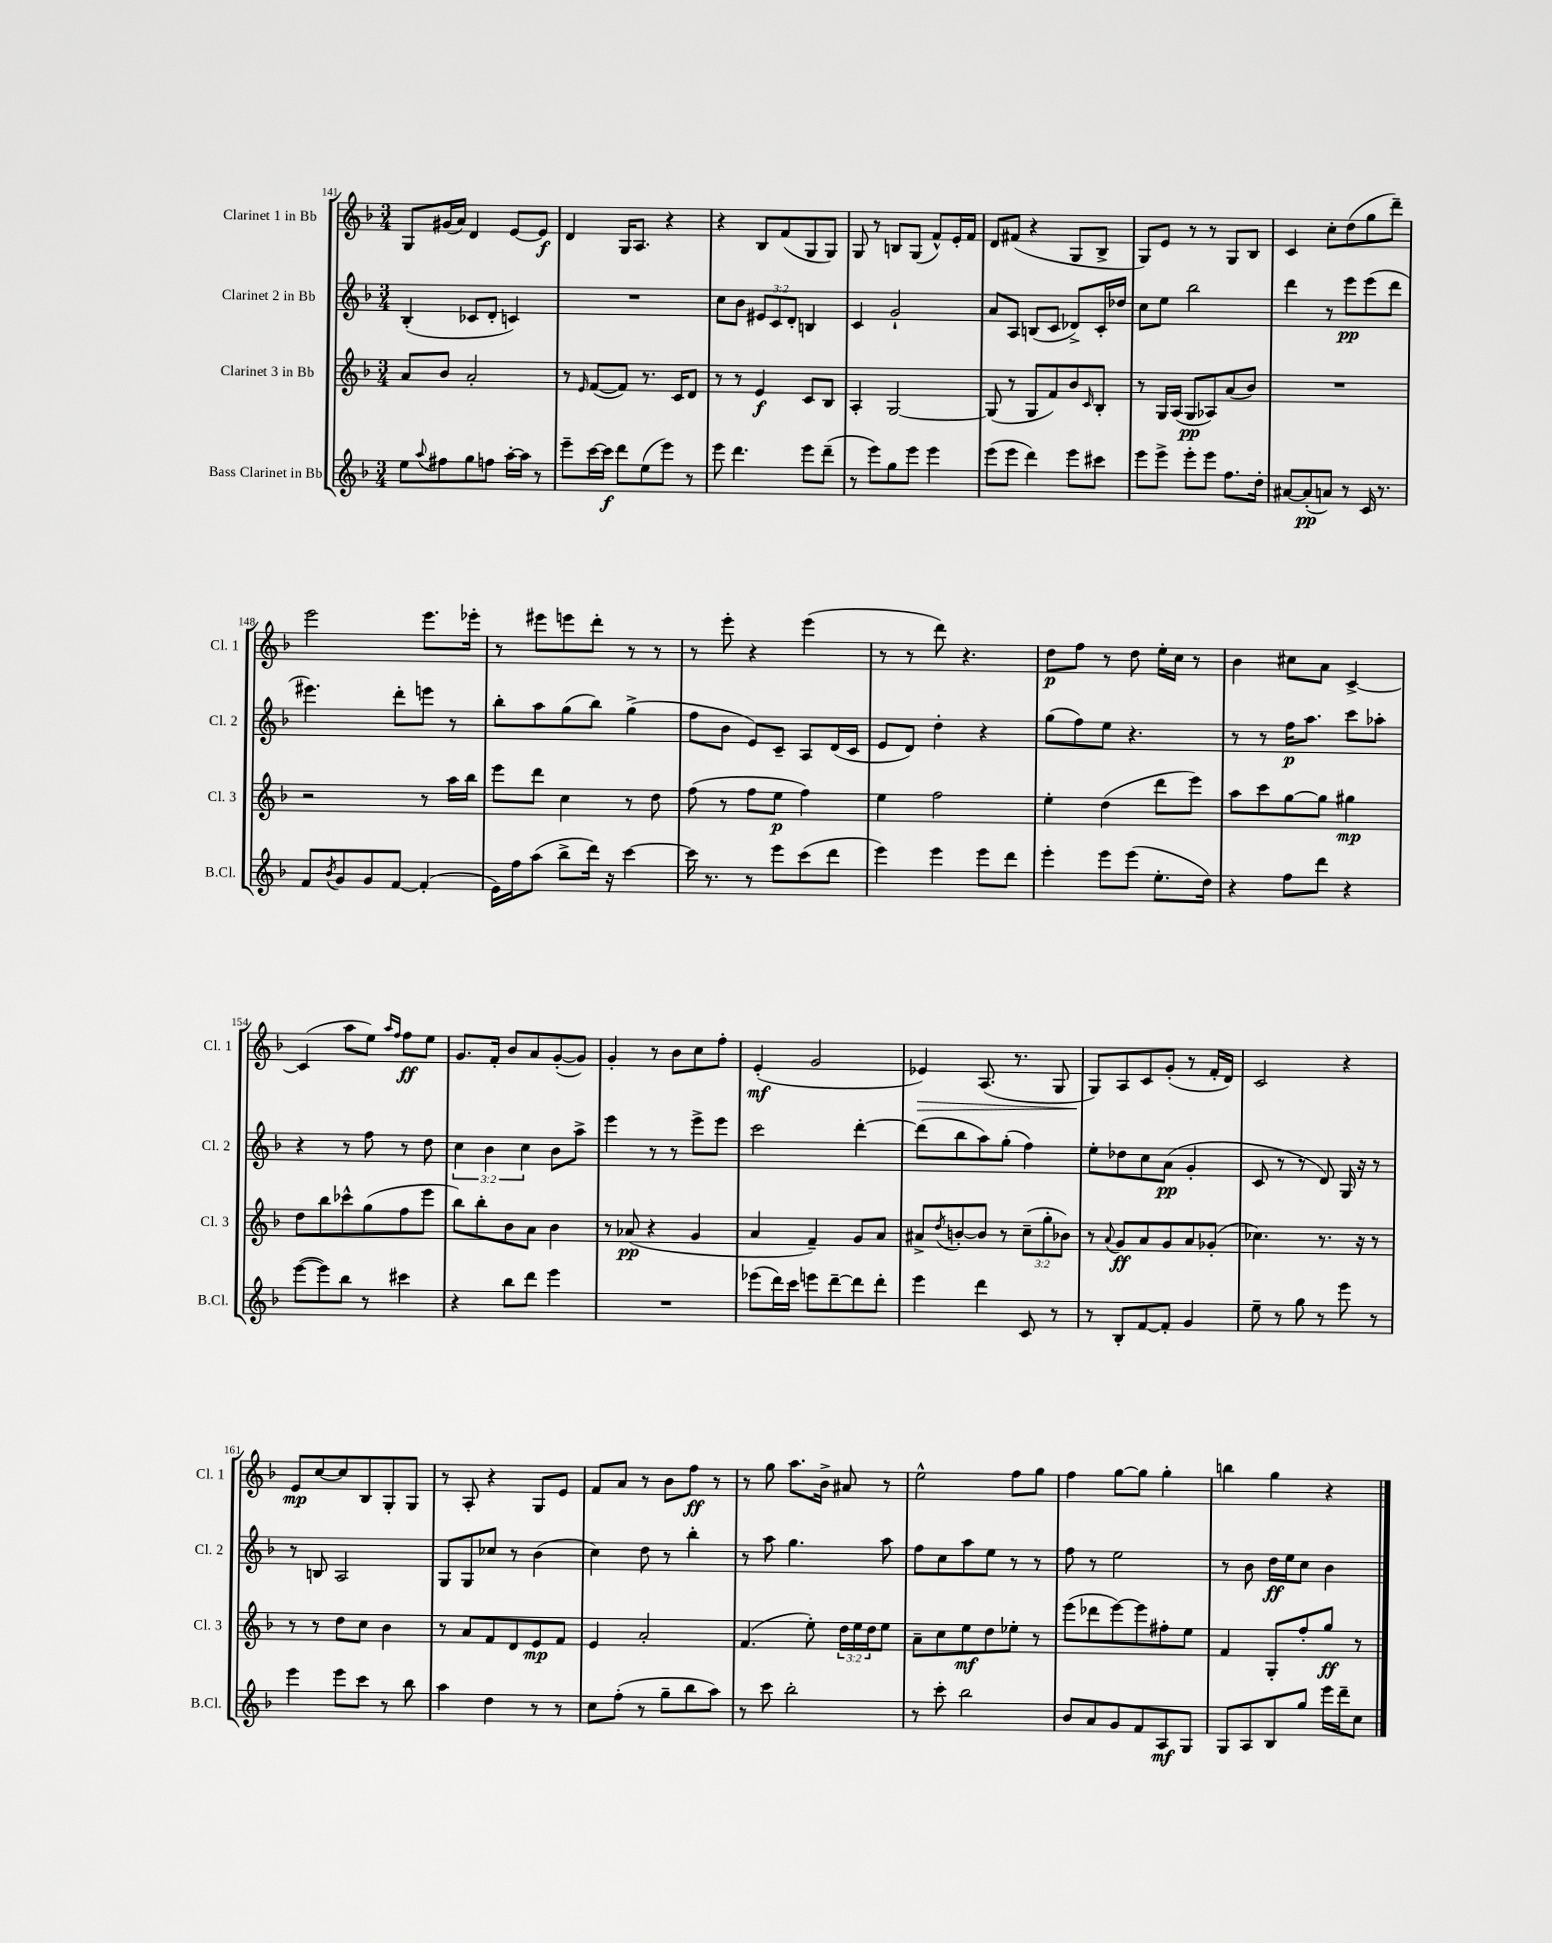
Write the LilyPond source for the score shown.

<<
\new StaffGroup <<
\new Staff = "s0" \with { instrumentName = "Clarinet 1 in Bb" shortInstrumentName = "Cl. 1" } {
    \clef treble \key f \major \numericTimeSignature \time 3/4
    g8 gis'16( a'16) d'4 e'8~ e'8\f |
    d'4 g16 a8. r4 |
    r4 bes8 f'8( g8 g8) |
    g8 r8 b8 g8( f'8-^) e'16-. f'16 |
    d'8 fis'8( r4 g8 bes8-> |
    g8) e'8 r8 r8 g8 bes8 |
    c'4 c''8-. d''8( g''8 d'''8--) |
    e'''2 e'''8. ees'''16-. |
    r8 eis'''8 e'''8 d'''8-. r8 r8 |
    r8 e'''8-. r4 e'''4( |
    r8 r8 d'''8) r4. |
    d''8\p f''8 r8 d''8 e''16-. c''16 r8 |
    bes'4 cis''8 a'8 c'4~-> |
    c'4( a''8 e''8) \grace { a''16 f''16 } f''8\ff e''8 |
    g'8. f'16-. bes'8 a'8 g'8~-.( g'8) |
    g'4-. r8 bes'8 c''8 f''8-. |
    e'4-.\mf( g'2 |
    ees'4\>) a8.( r8. g8 |
    g8\!) a8 c'8 g'8-.( r8 f'16-. d'16) |
    c'2 r4 |
    e'8\mp c''8~ c''8 bes8 g8-. g8 |
    r8 a8-. r4 g8 e'8 |
    f'8 a'8 r8 bes'8 f''8\ff r8 |
    r8 g''8 a''8. bes'16-> ais'8 r8 |
    e''2-^ f''8 g''8 |
    f''4 g''8~ g''8 g''4-. |
    b''4 g''4 r4 \bar "|." |
}
\new Staff = "s1" \with { instrumentName = "Clarinet 2 in Bb" shortInstrumentName = "Cl. 2" } {
    \clef treble \key f \major \numericTimeSignature \time 3/4 \override Staff.TupletNumber.text = #tuplet-number::calc-fraction-text
    bes4-.( ces'8 d'8-. c'4) |
    R2. |
    c''8 bes'8 \tuplet 3/2 { eis'8 c'8 d'8-. } b4 |
    c'4 g'2-! |
    a'8 a8 b8( c'8 des'8->) c'16-. des''16 |
    c''8 e''8 bes''2 |
    d'''4 r8 e'''8\pp e'''8( d'''8 |
    eis'''4.) d'''8-. e'''8 r8 |
    bes''8-. a''8 g''8( bes''8) g''4->( |
    f''8 bes'8 e'8) c'8-- a8 d'16( c'16 |
    e'8 d'8) d''4-. r4 |
    g''8( f''8) e''8 r4. |
    r8 r8 f''16\p a''8. c'''8 aes''8-. |
    r4 r8 f''8 r8 d''8 |
    \tuplet 3/2 { c''4 bes'4 c''4 } bes'8 a''8-> |
    e'''4 r8 r8 e'''8-> e'''8 |
    c'''2 d'''4~-. |
    d'''8( bes''8 a''8) g''8-.( f''4) |
    e''8-. des''8 c''8 a'8\pp( g'4-. |
    c'8 r8 r8 d'8) g16 r16 r8 |
    r8 b8 a2 |
    g8 g8 ces''8 r8 bes'4( |
    c''4) d''8 r8 bes''4-. |
    r8 a''8 g''4. a''8 |
    f''8 c''8 a''8 e''8 r8 r8 |
    f''8 r8 e''2 |
    r8 bes'8 d''16\ff e''16 c''8 bes'4 \bar "|." |
}
\new Staff = "s2" \with { instrumentName = "Clarinet 3 in Bb" shortInstrumentName = "Cl. 3" } {
    \clef treble \key f \major \numericTimeSignature \time 3/4 \override Staff.TupletNumber.text = #tuplet-number::calc-fraction-text
    a'8 bes'8 a'2-. |
    r8 \grace { e'16 } f'8~( f'8) r8. c'16 d'8 |
    r8 r8 e'4\f c'8 bes8 |
    a4-. g2~ |
    g8( r8 g8 f'8) bes'8 \grace { c'16 } bes8-. |
    r8 g16 a16( g8\pp aes8) a'8( bes'8) |
    R2. |
    r2 r8 a''16 bes''16 |
    e'''8 d'''8 c''4 r8 d''8 |
    f''8( r8 f''8 e''8\p f''4) |
    e''4 f''2 |
    e''4-. d''4( d'''8 e'''8) |
    a''8 c'''8 g''8~ g''8 gis''4\mp |
    d''8 bes''8 ces'''8-^ g''8( f''8 e'''8 |
    bes''8) bes''8-. bes'8 a'8 bes'4 |
    r8 aes'8\pp( r4 g'4 |
    a'4 f'4--) g'8 a'8 |
    ais'8-> \acciaccatura { d''8 } b'8~-. b'8 r8 \tuplet 3/2 { c''8--( g''8-. bes'8) } |
    r8 \appoggiatura { a'8 } g'8\ff a'8 g'8 a'8 ges'8-.( |
    ces''4.) r8. r16 r8 |
    r8 r8 d''8 c''8 bes'4 |
    r8 a'8 f'8 d'8 e'8\mp f'8 |
    e'4 a'2-. |
    f'4.( e''8-.) \tuplet 3/2 { d''16 e''16 d''16 } e''8 |
    a'8-- c''8 e''8\mf d''8 ees''8-. r8 |
    e'''8( des'''8 e'''8~) e'''8 fis''8-. e''8 |
    f'4 g8-. f''8-. g''8\ff r8 \bar "|." |
}
\new Staff = "s3" \with { instrumentName = "Bass Clarinet in Bb" shortInstrumentName = "B.Cl." } {
    \clef treble \key f \major \numericTimeSignature \time 3/4
    e''8 \appoggiatura { a''8 } fis''8 g''8 f''8 a''16~-. a''16 r8 |
    e'''8-- c'''16~ c'''16\f d'''8 e''8( e'''8) r8 |
    e'''8 d'''4. e'''8 d'''8--( |
    r8 e'''8) g''8 e'''8 e'''4 |
    e'''8( e'''8 d'''4) e'''8 cis'''8 |
    e'''8 e'''8-> e'''8-. e'''8 f''8. d''16-. |
    ais'8~ ais'8-.\pp( a'8) r8 c'16 r8. |
    f'8 \acciaccatura { bes'8 } g'8 g'8 f'8~ f'4-.( |
    e'16) f''16 a''8( bes''8-> d'''16) r16 c'''4~ |
    c'''16 r8. r8 e'''8 c'''8( d'''8 |
    e'''4) e'''4 e'''8 d'''8 |
    e'''4-. e'''8 e'''8( e''8.-. d''16) |
    r4 f''8 d'''8 r4 |
    e'''8~( e'''8) bes''8 r8 cis'''4 |
    r4 bes''8 d'''8 e'''4 |
    R2. |
    ees'''8( d'''16) c'''16 e'''8 d'''8~-- d'''8 d'''8-. |
    e'''4 d'''4 c'8 r8 |
    r8 bes8-. f'8~ f'8-. g'4 |
    e''8-- r8 g''8 r8 e'''8 r8 |
    e'''4 e'''8 c'''8 r8 bes''8 |
    a''4 d''4 r8 r8 |
    c''8 f''8-.( r8 g''8-- bes''8 a''8) |
    r8 c'''8 bes''2-. |
    r8 c'''8-. bes''2 |
    bes'8 a'8 g'8 f'8 a8\mf g8 |
    g8 a8 bes8 g''8 e'''16 d'''16-- c''8 \bar "|." |
}
>>
>>
\layout { \context { \Score currentBarNumber = #141 } }
